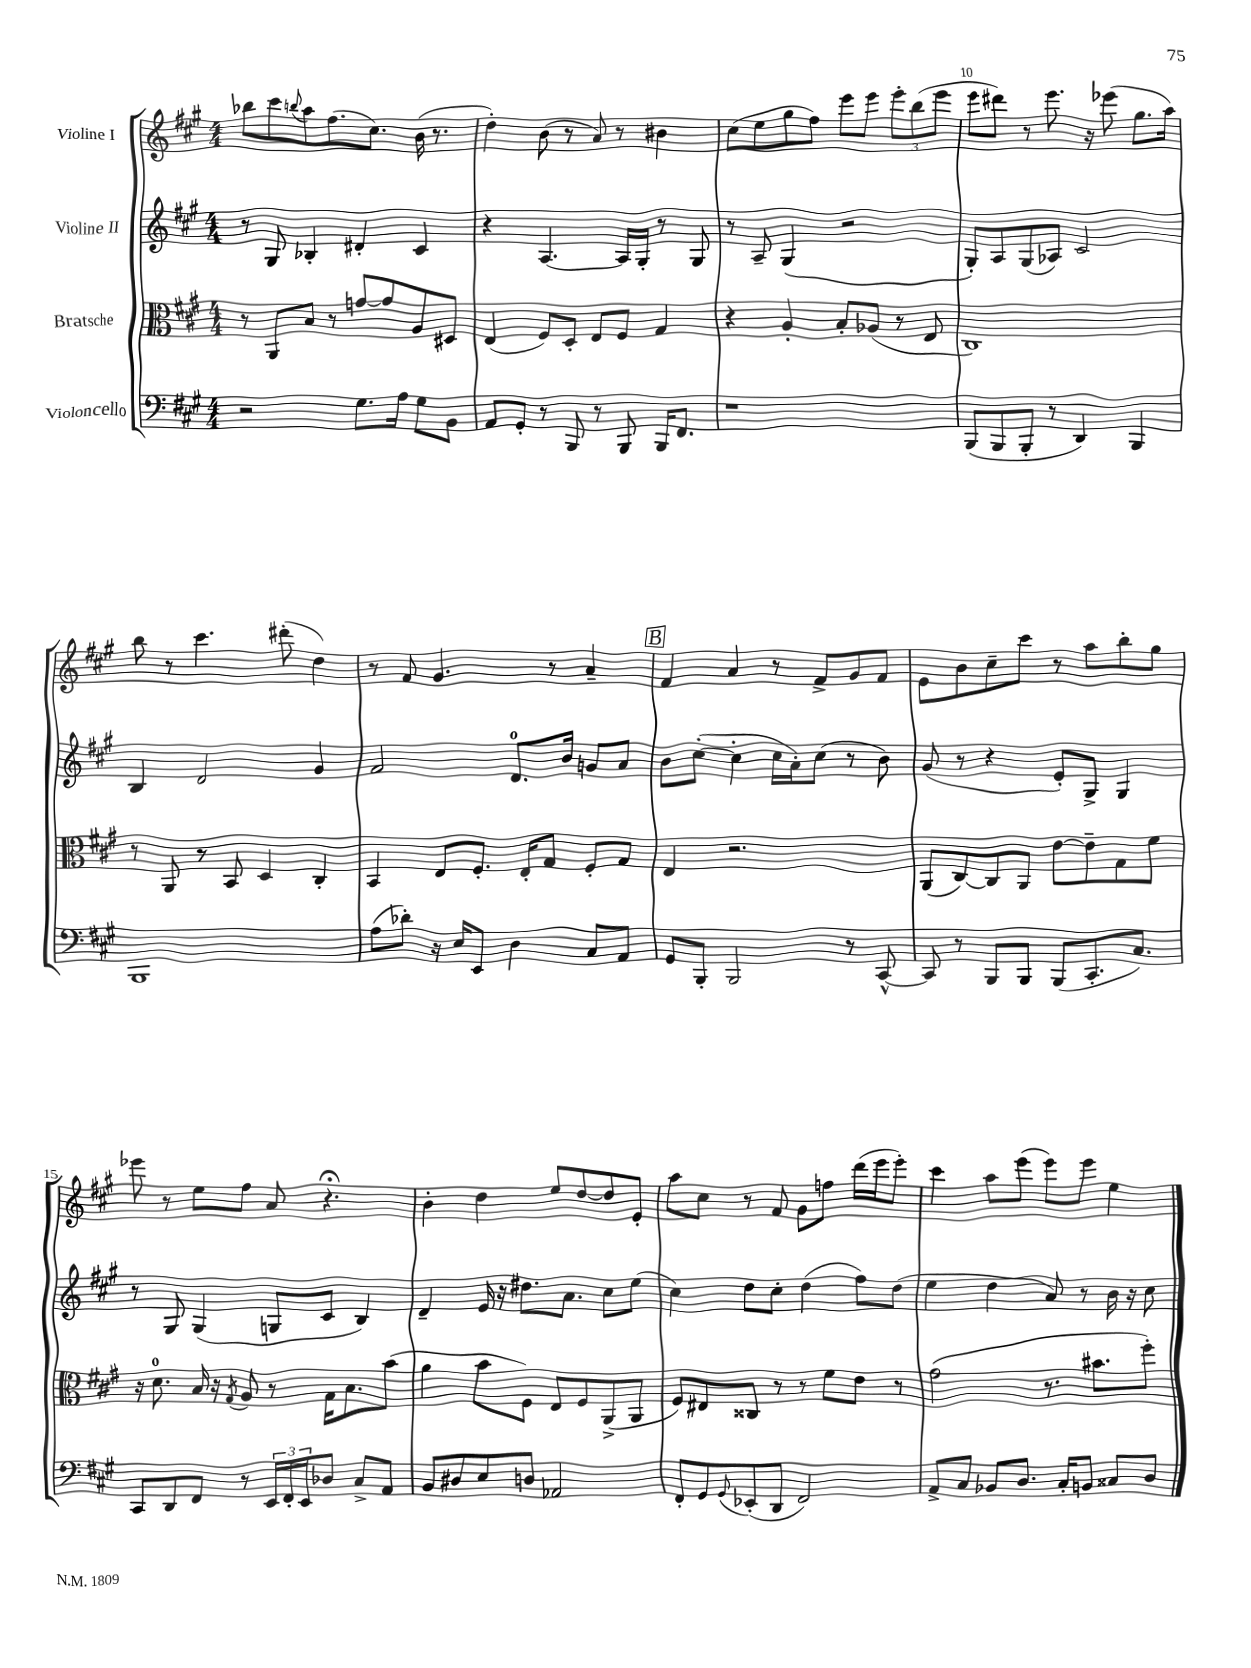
<<
\new StaffGroup <<
\new Staff = "s0" \with { instrumentName = "Violine I" } {
    \clef treble \key a \major \numericTimeSignature \time 4/4
    bes''8 cis'''8 \appoggiatura { b''8 } a''8 fis''8.( cis''8.) b'16( r8. |
    d''4-.) b'8( r8 a'8) r8 bis'4 |
    cis''8( e''8 gis''8 fis''8) e'''8 e'''8 \tuplet 3/2 { e'''8-. b''8( e'''8 } |
    e'''8 dis'''8) r8 e'''8. r16 ees'''8( gis''8. a''16) |
    b''8 r8 cis'''4. dis'''8-.( d''4) |
    r8 fis'8 gis'4. r8 a'4-- |
    \mark \markup { \box "B" } fis'4 a'4 r8 fis'8-> gis'8 fis'8 |
    e'8 b'8 cis''8-- cis'''8 r8 a''8 b''8-. gis''8 |
    ees'''8 r8 e''8 fis''8 a'8 r4.\fermata |
    b'4-. d''4 e''8 d''8~ d''8 e'8-. |
    a''8 cis''8 r8 fis'8 gis'8 f''8 d'''16( e'''16 e'''8-.) |
    cis'''4 a''8 e'''8( e'''8) e'''8 e''4 \bar "|." |
}
\new Staff = "s1" \with { instrumentName = "Violine II" } {
    \clef treble \key a \major \numericTimeSignature \time 4/4
    r8 gis8 bes4-. dis'4-. cis'4 |
    r4 a4.~ a16 gis16-. r8 gis8 |
    r8 a8-- gis4( r2 |
    gis8-.) a8 gis8( aes8) cis'2 |
    b4 d'2 gis'4 |
    fis'2 d'8.-0 b'16 g'8 a'8 |
    \mark \markup { \box "B" } b'8 cis''8~-.( cis''4-. cis''16 a'16-.) cis''8( r8 b'8) |
    gis'8( r8 r4 e'8-.) gis8-> gis4 |
    r8 gis8 gis4( g8 cis'8 b4) |
    d'4-- e'16 r16 dis''8. a'8. cis''8 e''8( |
    cis''4) d''8 cis''8-. d''4( fis''8) d''8( |
    e''4 d''4 a'8) r8 b'16 r16 cis''8 \bar "|." |
}
\new Staff = "s2" \with { instrumentName = "Bratsche" } {
    \clef alto \key a \major \numericTimeSignature \time 4/4
    r8 a,8 b8 r8 g'8~ g'8 a8 dis8 |
    e4( fis8) d8-. e8 fis8 gis4 |
    r4 a4-. b8-. aes8( r8 e8 |
    cis1) |
    r8 a,8 r8 b,8 d4 cis4-. |
    b,4 e8 fis8.-. e16-. gis8 fis8-. gis8 |
    \mark \markup { \box "B" } e4 r2. |
    a,8( cis8~) cis8 a,8 e'8~ e'8-- gis8 fis'8 |
    r16 d'8.-0 b16 r16 \acciaccatura { gis8 } a8 r8 gis16 b8. b'8( |
    a'4 b'8 fis8) e8 fis8 a,8->( a,8 |
    fis8) eis8 cisis8 r8 r8 fis'8 e'8 r8 |
    gis'2( r8. bis'8. fis''8-.) \bar "|." |
}
\new Staff = "s3" \with { instrumentName = "Violoncello" } {
    \clef bass \key a \major \numericTimeSignature \time 4/4
    r2 gis8. a16 gis8 b,8 |
    a,8 gis,8-. r8 b,,8 r8 b,,8 b,,16 fis,8. |
    r1 |
    b,,8( b,,8 b,,8-. r8 d,4) b,,4 |
    b,,1 |
    a8( des'8-.) r16 e16 e,8 d4 cis8 a,8 |
    \mark \markup { \box "B" } gis,8 b,,8-. b,,2 r8 cis,8~-^ |
    cis,8 r8 b,,8 b,,8 b,,8( cis,8.-. cis8.) |
    cis,8 d,8 fis,8 r8 \tuplet 3/2 { e,16 fis,16-. e,16 } des8 cis8-> a,8 |
    b,8 dis8 e8 d8 aes,2 |
    fis,8-. gis,8 \appoggiatura { gis,8 } ees,8-.( d,8 fis,2) |
    a,8-> cis8 bes,8 d8. cis16-. b,8 cisis8 d8 \bar "|." |
}
>>
>>
\layout { \context { \Score currentBarNumber = #7 \override BarNumber.break-visibility = ##(#f #t #t) barNumberVisibility = #(every-nth-bar-number-visible 5) } }
